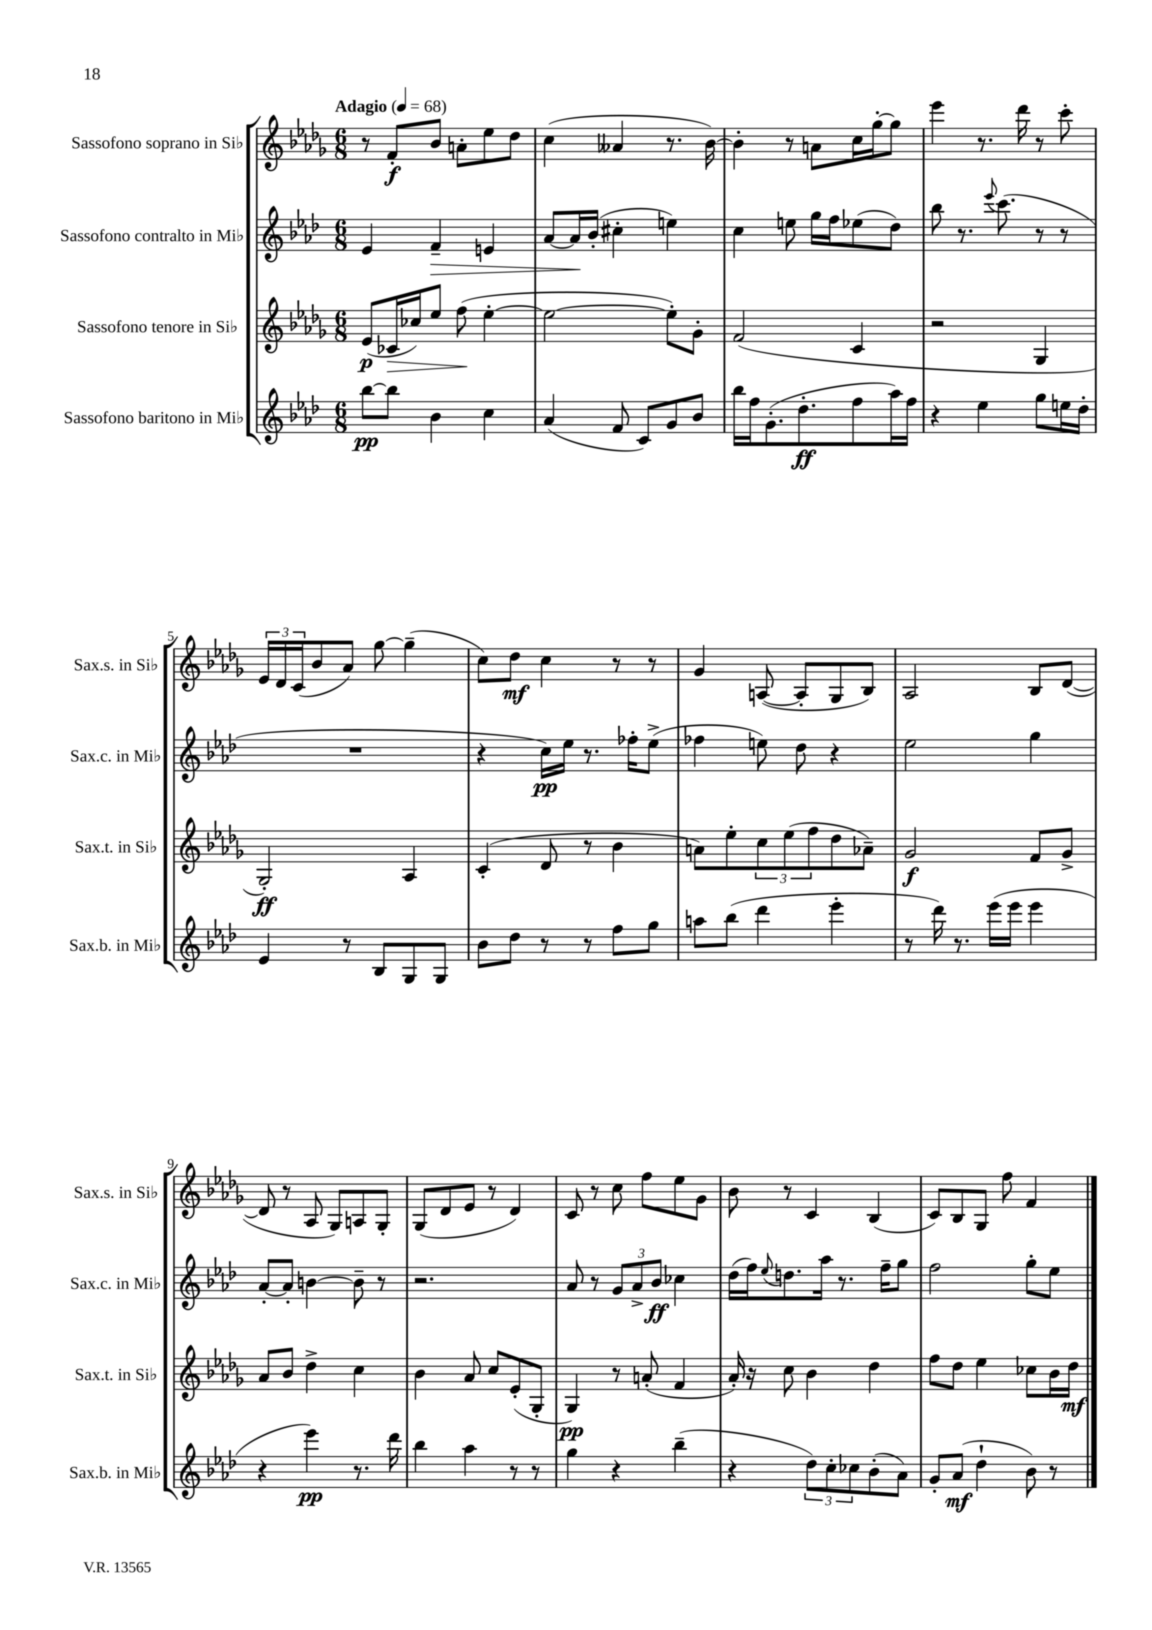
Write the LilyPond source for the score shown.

<<
\new StaffGroup <<
\new Staff = "s0" \with { instrumentName = "Sassofono soprano in Sib" shortInstrumentName = "Sax.s. in Sib" } {
    \clef treble \key des \major \numericTimeSignature \time 6/8 \tempo "Adagio" 4 = 68
    r8 f'8-.\f bes'8 a'8-. ees''8 des''8 |
    c''4( aeses'4 r8. bes'16~) |
    bes'4-. r8 a'8 c''16 ges''16~-. ges''8 |
    ees'''4 r8. des'''16 r8 c'''8-. |
    \tuplet 3/2 { ees'16 des'16 c'16( } bes'8 aes'8) ges''8~ ges''4--( |
    c''8) des''8\mf c''4 r8 r8 |
    ges'4 a8~( a8-. ges8 bes8) |
    aes2 bes8 des'8~( |
    des'8 r8 aes8 ges8) a8 ges8-. |
    ges8( des'8 ees'8 r8 des'4) |
    c'8 r8 c''8 f''8 ees''8 ges'8 |
    bes'8 r8 c'4 bes4( |
    c'8) bes8 ges8 f''8 f'4 \bar "|." |
}
\new Staff = "s1" \with { instrumentName = "Sassofono contralto in Mib" shortInstrumentName = "Sax.c. in Mib" } {
    \clef treble \key aes \major \numericTimeSignature \time 6/8
    ees'4 f'4--\> e'4 |
    aes'8~ aes'16\! bes'16-.( cis''4-. e''4) |
    c''4 e''8 g''16 f''16 ees''8( des''8) |
    bes''8 r8. \appoggiatura { ees'''8 } c'''8.( r8 r8 |
    R2. |
    r4 c''16\pp) ees''16 r8. fes''16-. ees''8->( |
    fes''4 e''8) des''8 r4 |
    ees''2 g''4 |
    aes'8~-. aes'8-. b'4~ b'8-- r8 |
    r2. |
    aes'8 r8 \tuplet 3/2 { g'8 aes'8-> bes'8\ff } ces''4 |
    des''16( f''16) \appoggiatura { ees''8 } d''8. aes''16 r8. f''16-- g''8 |
    f''2 g''8-. ees''8 \bar "|." |
}
\new Staff = "s2" \with { instrumentName = "Sassofono tenore in Sib" shortInstrumentName = "Sax.t. in Sib" } {
    \clef treble \key des \major \numericTimeSignature \time 6/8
    ees'8\p( ces'16\> ces''16) ees''8 f''8\!( ees''4~-. |
    ees''2~ ees''8-.) ges'8-. |
    f'2( c'4 |
    r2 ges4 |
    ges2-.\ff) aes4 |
    c'4-.( des'8 r8 bes'4 |
    a'8) ees''8-. \tuplet 3/2 { c''8 ees''8( f''8 } des''8 aes'8--) |
    ges'2\f f'8 ges'8-> |
    aes'8 bes'8 des''4-> c''4 |
    bes'4 aes'8 c''8 ees'8-.( ges8-. |
    ges4\pp) r8 a'8-.( f'4 |
    aes'16-.) r16 c''8 bes'4 des''4 |
    f''8 des''8 ees''4 ces''8 bes'16 des''16\mf \bar "|." |
}
\new Staff = "s3" \with { instrumentName = "Sassofono baritono in Mib" shortInstrumentName = "Sax.b. in Mib" } {
    \clef treble \key aes \major \numericTimeSignature \time 6/8
    bes''8~\pp bes''8 bes'4 c''4 |
    aes'4( f'8 c'8) g'8 bes'8 |
    bes''16 f''16 g'8.-.( des''8.-.\ff f''8 aes''16) f''16 |
    r4 ees''4 g''8 e''16 des''16-. |
    ees'4 r8 bes8 g8 g8 |
    bes'8 des''8 r8 r8 f''8 g''8 |
    a''8 bes''8( des'''4 ees'''4-. |
    r8 des'''16) r8. ees'''16( ees'''16 ees'''4 |
    r4 ees'''4\pp) r8. des'''16 |
    bes''4 aes''4 r8 r8 |
    g''4 r4 bes''4--( |
    r4 \tuplet 3/2 { des''8) c''8-. ces''8 } bes'8-.( aes'8) |
    g'8-. aes'8\mf( des''4-! bes'8) r8 \bar "|." |
}
>>
>>
